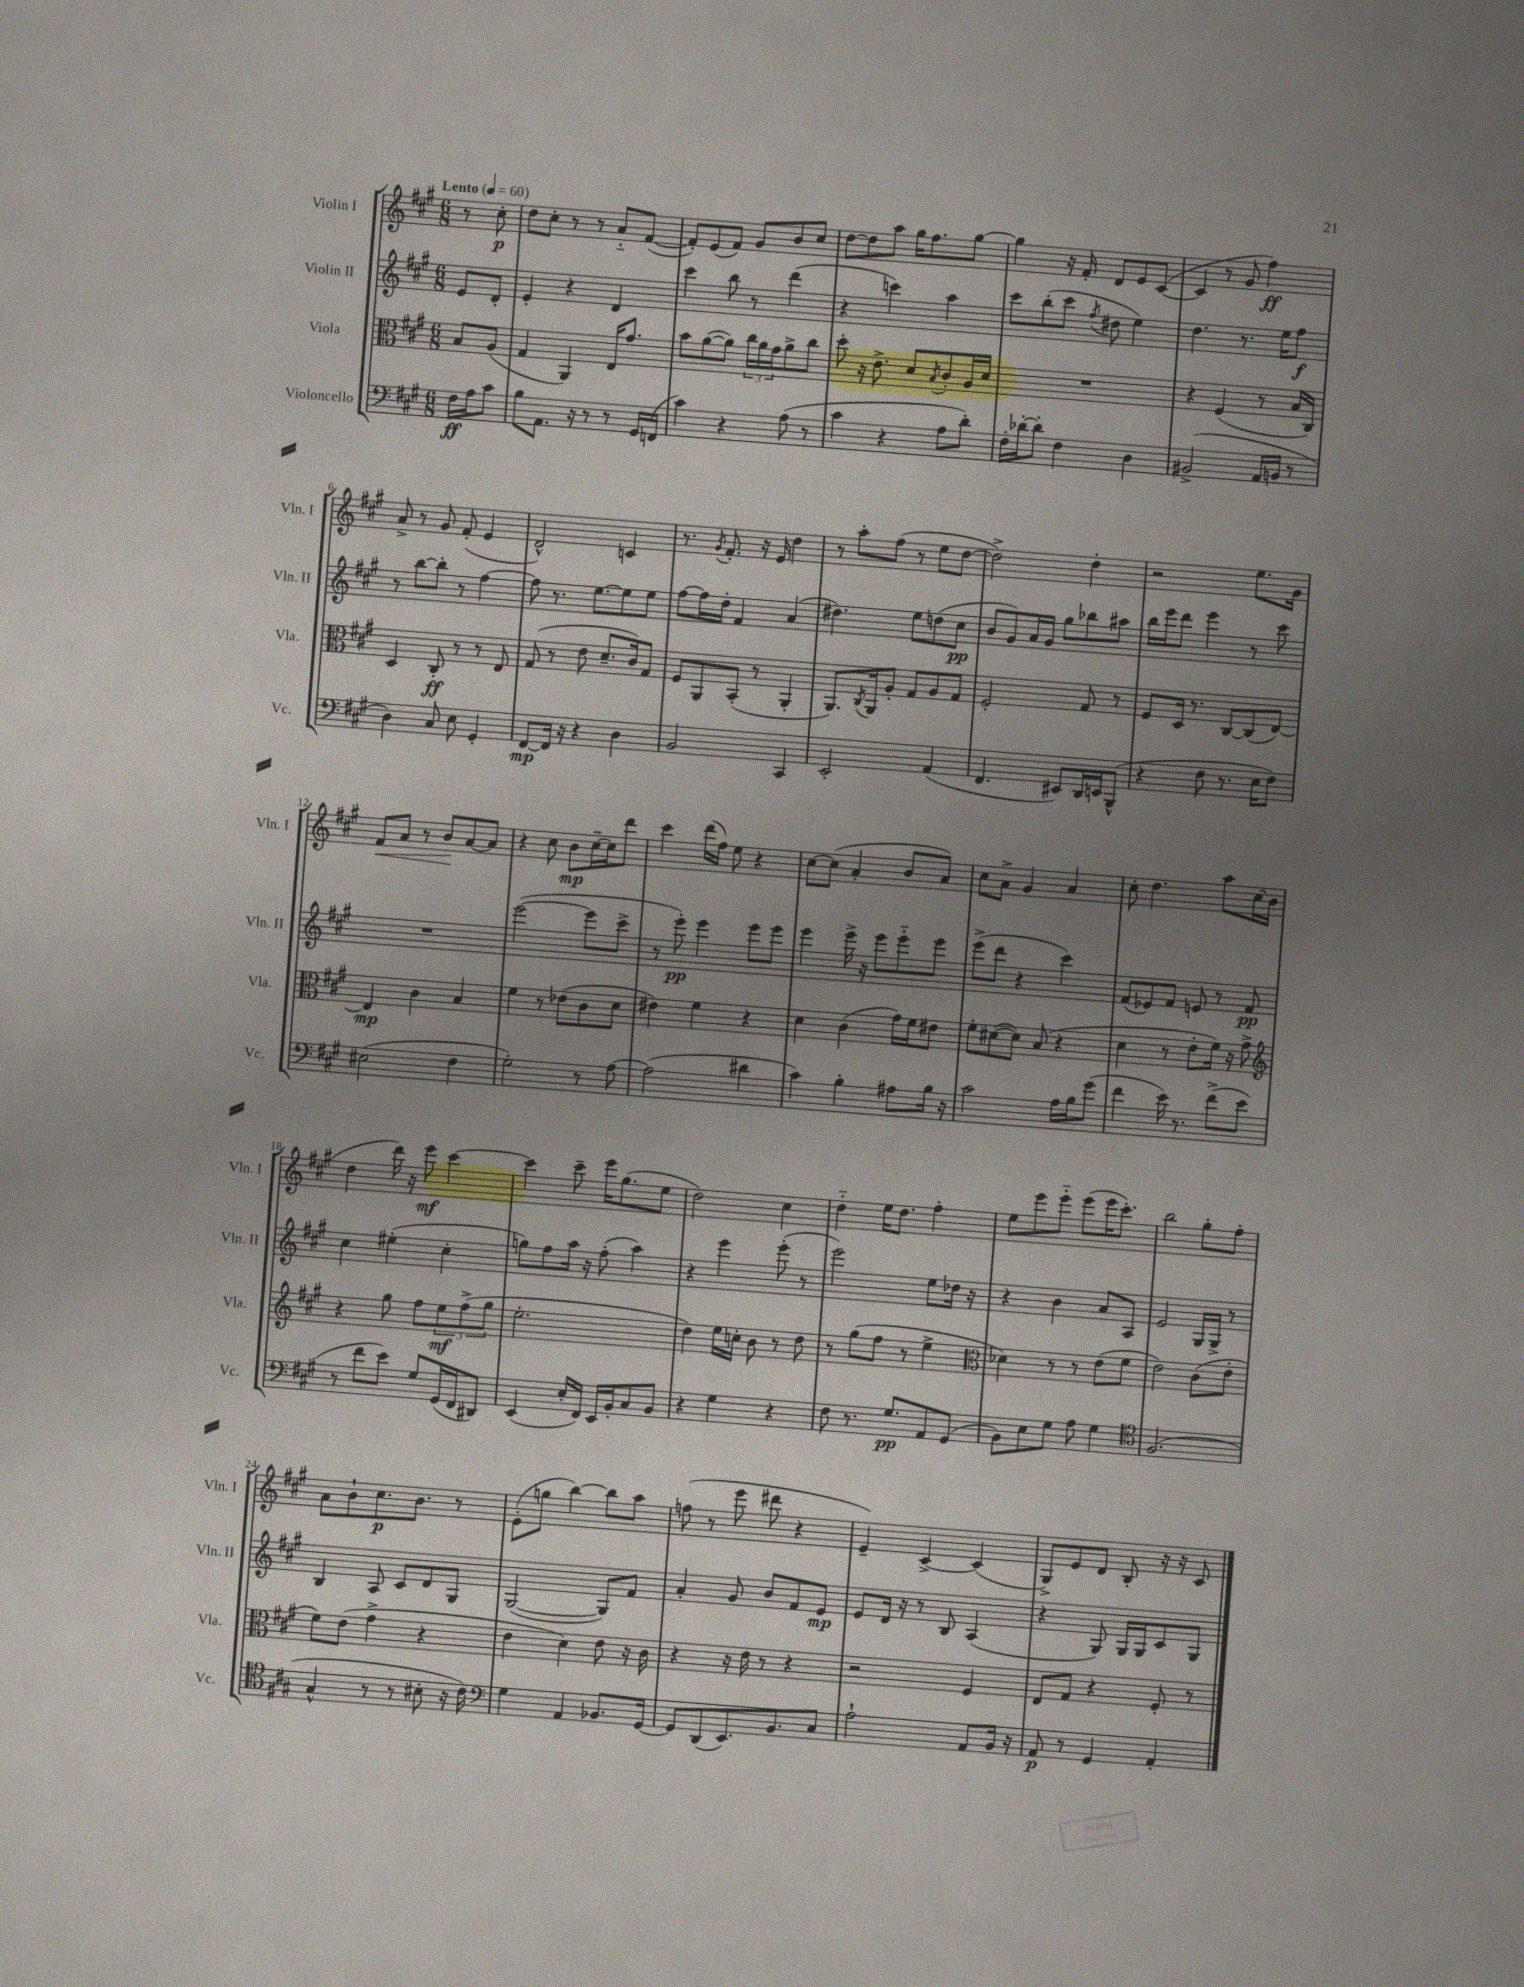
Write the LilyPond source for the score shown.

<<
\new StaffGroup <<
\new Staff = "s0" \with { instrumentName = "Violin I" shortInstrumentName = "Vln. I" } {
    \clef treble \key a \major \numericTimeSignature \time 6/8 \partial 4 \tempo "Lento" 4 = 60
    r8 cis''8-.\p |
    d''8 cis''8-. r8 r8 a'8-_ fis'8~( |
    fis'8-.) e'8( fis'8) gis'8 b'8 cis''8 |
    d''8~ d''8 a''8 gis''16 fis''8. gis''8~ |
    gis''4 r16 fis'16-. d'8 e'8 cis'8~( |
    cis'4 r8 gis'8 fis''4\ff) |
    a'8-> r8 gis'8 fis'8-.( e'4 |
    d'2-^) c'4 |
    r8. \acciaccatura { gis'8 } fis'8.-. r16 e'16 d''4 |
    r8 a''8-. fis''8( r8 e''8 d''8~ |
    d''2->) d''4-. |
    r2 e''8. gis'16 |
    fis'8\< a'8 r8 b'8\! a'8~ a'8 |
    r4 cis''8 b'8\mp cis''16~-- cis''16 d'''8 |
    cis'''4 d'''16( fis''16) e''8 r4 |
    cis''8~ cis''8( a'4-. b'8 a'8) |
    cis''8 a'8-> gis'4 a'4 |
    cis''8-. d''4. a''8 cis''16( b'16 |
    d''4 d'''16) r16 e'''8\mf cis'''4~ |
    cis'''4 cis'''8-- e'''16 gis''8.( e''8 |
    d''2) cis''4 |
    d''4-_ e''16 d''8. fis''4-. |
    e''8 e'''8 e'''8-_ e'''8( e'''16 cis'''8.-.) |
    b''2 gis''8-. fis''8-. |
    a'8 b'8-! cis''8.\p b'8. r8 |
    e'8-.( g''8 b''4~) b''8 a''8 |
    f''8( r8 e'''8 dis'''8 r4 |
    e'4--) cis'4~-> cis'4( |
    gis8->) e'8 d'8 b8-. r16 r16 cis'8 \bar "|." |
}
\new Staff = "s1" \with { instrumentName = "Violin II" shortInstrumentName = "Vln. II" } {
    \clef treble \key a \major \numericTimeSignature \time 6/8 \partial 4
    e'8 d'8-. |
    e'4-. r4 d'4 |
    cis'''4 b''8 r8 d'''4( |
    r4 c'''4) a''4 |
    cis'''8 b''8-.( cis'''8 \acciaccatura { fis''8 } dis''8 e''4) |
    d''4. r8. e''16 fis''8\f |
    r8 b''8~ b''8-. r8 fis''4~ |
    fis''8 r8. e''8.~ e''8 e''8 |
    fis''8~ fis''16 d''16-. fis'4 a'4( |
    dis''4.) e''8 d''8( cis''8\pp |
    b'8 gis'8) a'16 gis'16 gis''8 bes''8 ais''8 |
    b''16 e'''16 d'''8 e'''4 r8 cis'''8 |
    R2. |
    e'''2~( e'''8 cis'''8-> |
    r8 e'''8-.\pp) e'''4 e'''8 e'''8 |
    e'''4 e'''16-> r16 e'''8 e'''8-_ e'''8 |
    e'''8->( d'''8 r4 cis'''4) |
    fis'8( ees'8) fis'8 e'8 r8 fis'8\pp |
    cis''4 eis''4-.( cis''4-. |
    g''8) fis''8 a''16 r16 fis''8-.( a''4) |
    r4 e'''4 e'''8-.( r8 |
    e'''2) e''8 des''16 r16 |
    r4 b'4 a'8 a8 |
    e'2 gis16 gis16-> r8 |
    b4 a8 cis'8 d'8 gis8 |
    gis2~( gis8) fis'8 |
    a'4-. gis'8 b'8 fis'8 e'8\mp |
    e'8 d'16 r16 r8 b8 a4( |
    r4 gis8) gis16 gis16 cis'8 gis8 \bar "|." |
}
\new Staff = "s2" \with { instrumentName = "Viola" shortInstrumentName = "Vla." } {
    \clef alto \key a \major \numericTimeSignature \time 6/8 \partial 4
    b8 a8( |
    gis4 a,4) e16 gis'8. |
    b'8 a'8~( a'8) \tuplet 3/2 { cis''16 a'16 gis'16 } a'8-> cis''8 |
    d''8-. r16 e'8.-> d'8 \acciaccatura { b8 } cis'8-. a16 d'16 |
    R2. |
    r4 fis4( r8 b16 cis16) |
    d4 cis8-.\ff r8 r8 e8 |
    gis8( r8 e'8 d'8.-- cis'16) gis8 |
    fis8 a,8 b,8-.( r8 a,4-. |
    a,8.) \acciaccatura { cis8 } a,16 a8-. gis8 a8 gis8 |
    fis2-. gis8 r8 |
    fis8 d16 r8. cis8~ cis8( e8~) |
    e4\mp cis'4 b4 |
    fis'4 r8 ees'8( cis'8 d'8 |
    eis'4) fis'4 r4 |
    d'4 cis'4( gis'16) fis'16 eis'8 |
    fis'8-. dis'8~( dis'8) b8( r4 |
    d'4 r8 e'8-. fis'16) r16 gis'8-> |
    \clef treble r4 gis''8 fis''8 \tuplet 3/2 { e''8\mf fis''8->( gis''8 } |
    e''2.-. |
    d''4) e''16 c''16-. b'8 r8 d''8 |
    r8 gis''8( fis''8 r8 e''4-> |
    \clef alto des'4) r8 r8 e'8( fis'8 |
    e'2) cis'8( e'8-. |
    fis'8) e'8( gis'4-> r4 |
    e'4 d'4) e'8 r16 cis'16 |
    r4 r16 e'16 r8 r4 |
    r2 fis4 |
    e8 gis8 r4 fis8-. r8 \bar "|." |
}
\new Staff = "s3" \with { instrumentName = "Violoncello" shortInstrumentName = "Vc." } {
    \clef bass \key a \major \numericTimeSignature \time 6/8 \partial 4
    fis16\ff a16 cis'8 |
    b8 a,8. r16 r8 r8 gis,16 f,16( |
    cis'4) r4 a8( r8 |
    cis'4 r4 a8 d'8-.) |
    fis16-. des'16~-. des'8-. fis4 d4 |
    bis,2->( a,16 b,16 r8 |
    d4) cis8 e8 gis,4-. |
    fis,8~\mp fis,16 r16 r4 d4 |
    b,2 cis,4 |
    e,2-. a,4( |
    fis,4. eis,8) d,16 e,16 b,,8-^( |
    r4 fis8 r8. e16 fis8) |
    eis2( fis4 |
    gis2-.) r8 a8~ |
    a2( dis'4 |
    cis'4) b4-. ais8 b16 r16 |
    cis'2 a16 b16 gis'8( |
    fis'4 e'16) r8. fis'8->( e'8 |
    r8 fis'8 e'8) gis8 gis,16( fis,16 dis,8) |
    e,4( e16-. fis,16) e,16 b,16-. cis8 b,8 |
    r4 gis4 r4 |
    fis8 r8. gis8.\pp a,8 gis,8( |
    b,8) e8 gis8 a8 gis4 |
    \clef tenor fis2.( |
    gis4-^ r8 r8 bis8-. r16 cis'16) |
    \clef bass gis4 a,4 bes,8. gis,16~ |
    gis,8 d,8( e,8.) b,8. cis8 |
    a2-! a,8 b,16 r16 |
    a,8\p r8 gis,4 a,4-. \bar "|." |
}
>>
>>
